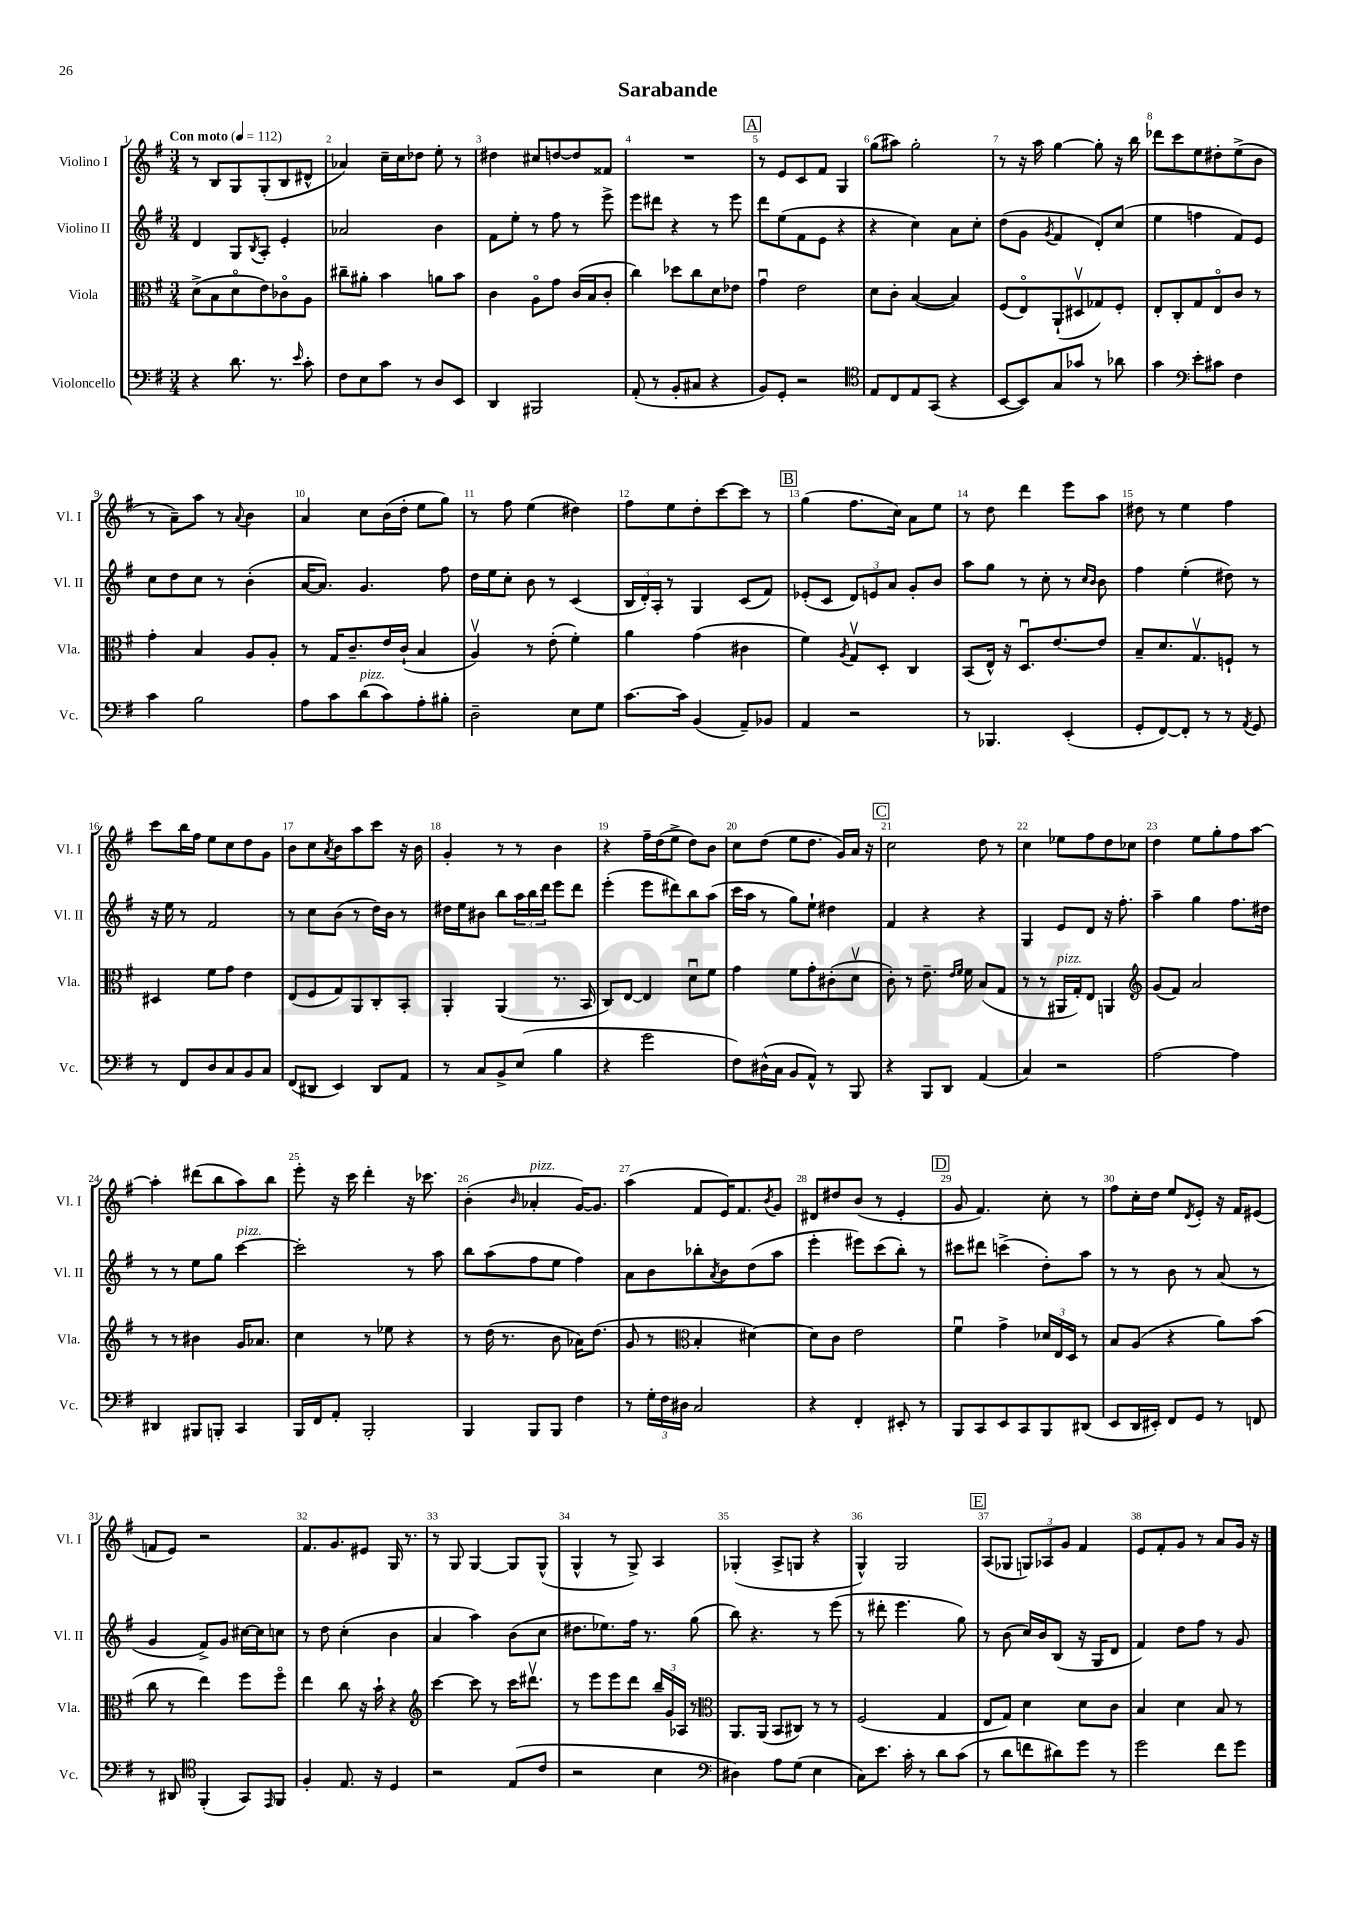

**kern	**kern	**kern	**kern
*staff4	*staff3	*staff2	*staff1
*clefF4	*clefC3	*clefG2	*clefG2
*k[f#]	*k[f#]	*k[f#]	*k[f#]
*M3/4	*M3/4	*M3/4	*M3/4
*MM112	*MM112	*MM112	*MM112
4r	(8d^	4d	8r
.	8B	.	8B
8.d	8do	8G	8G
.	.	8qB	.
.	8e)	8A'	(8G'
8.r	.	.	.
.	8c-o	4e'	8B
16qqe	.	.	.
8c'	8A	.	8d#^^
=	=	=	=
8F#	8cc#~	2a-	4a-)
8E	8a#'	.	.
8c	4b	.	16cc~
.	.	.	16cc
8r	.	.	8dd-
8D	8a	4b	8ee'
8EE	8b	.	8r
=	=	=	=
4DD	4c	8f#	4dd#
.	.	8ee'	.
2BBB#	8Ao	8r	8cc#
.	8g	8ff#	[8dd
.	(16c	8r	8dd]
.	16B	.	.
.	8c'	8eee^	8f##
=	=	=	=
(8AA'	4cc)	8eee	2.r
8r	.	8ddd#	.
8BB'	8dd-	4r	.
8C#	8cc	.	.
4r	8d	8r	.
.	8e-	8eee	.
=	=	=	=
8BB)	4gu	8ddd	8r
8GG'	.	(8ee	8e
2r	2e	8f#	8c
.	.	8e	8f#
.	.	4r	4G
=	=	=	=
*clefC4	*	*	*
8E	8d	4r	(8gg
8C	8c'	.	8aa#)
8E	([4B	4cc)	2gg'
(8GG	.	.	.
4r	4B])	8a	.
.	.	8cc'	.
=	=	=	=
[8BB	(8F#	(8dd	8r
8BB])	8Eo)	8g	16r
.	.	.	16aa
.	.	8qg	.
8G	(8AA`	4f#	[4gg
8g-	8D#v	.	.
8r	8G-)	8d')	8gg']
8a-	8F#'	(8cc	16r
.	.	.	16bb
=	=	=	=
4g	8E'	4ee	8ddd-
.	8C'	.	8ccc
*clefF4	*	*	*
8e'	8G	4ff	8ee
8c#	8Eo	.	8dd#'
4F#	8c	8f#)	(8ee^
.	8r	8e	8b
=	=	=	=
4c	4g'	8cc	8r
.	.	8dd	8a~)
2B	4B	8cc	8aa
.	.	8r	8r
.	.	.	8qqa
.	8A	(4b'	4b
.	8A'	.	.
=	=	=	=
8A	8r	[16a	4a
.	.	8.a])	.
8c	16G	.	.
.	8.c~	.	.
(8d	.	4.g	8cc
8c)	16e	.	(16b
.	(16c`	.	16dd'
8A'	4B	.	8ee
8B#'	.	8ff#	8gg)
=	=	=	=
2D~	4Av)	16dd	8r
.	.	16ee	.
.	.	8cc'	8ff#
.	8r	8b	(4ee
.	(8e'	8r	.
8E	4f#')	(4c	4dd#)
8G	.	.	.
=	=	=	=
[8.c	4a	24B	8ff#
.	.	24d')	.
.	.	24A'	.
.	.	8r	8ee
16c]	.	.	.
(4BB	(4g	4G	8dd'
.	.	.	[8ccc
8AA~)	4c#	(8c	8ccc]
8BB-	.	8f#)	8r
=	=	=	=
4AA	4f#)	(8e-'	(4gg
.	.	8c	.
.	8qA	.	.
2r	8Gv	12d)	8.ff#
.	.	12e	.
.	8D'	.	.
.	.	12a	.
.	.	.	16cc)
.	4C	8g'	8a
.	.	8b	8ee
=	=	=	=
8r	(8BB	8aa	8r
4.BBB-	16E^^)	8gg	8dd
.	16r	.	.
.	8.Du	8r	4ddd
.	.	8cc'	.
.	[8.e	.	.
(4EE'	.	8r	8eee
.	.	16qqcc	.
.	.	16qqb	.
.	8e]	8b	8aa
=	=	=	=
8GG'	8B~	4ff#	8dd#
[8FF#)	8.d	.	8r
8FF#']	.	(4ee'	4ee
.	8.Gv	.	.
8r	.	.	.
8r	8F`	8dd#)	4ff#
8qAA	.	.	.
8GG	8r	8r	.
=	=	=	=
8r	4D#	16r	8ccc
.	.	16ee	.
8FF#	.	8r	16bb
.	.	.	16ff#
8D	8f#	2f#	8ee
8C	8g	.	8cc
8BB	4e	.	8dd
8C	.	.	8g
=	=	=	=
(8FF#	(8E	8r	8b
8DD#	8F#	8cc	8cc
.	.	.	8qa
4EE)	8G)	(8b	8b
.	8AA	8r	8aa
8DD#	8C'	16dd)	8ccc
.	.	16b	.
8AA	8BB'	8r	16r
.	.	.	16b
=	=	=	=
8r	4AA'	16dd#	4g'
.	.	16ee	.
8C	.	8b#	.
8BB^	(4AA	8bb	8r
(8E	.	24aa	8r
.	.	24bb	.
.	.	24ddd	.
4B	8.r	8eee	4b
.	.	8ddd	.
.	16BB	.	.
=	=	=	=
4r	8C)	(4eee'	4r
.	[8E	.	.
2g	4E]	8eee	16ff#~
.	.	.	(16dd
.	.	8ddd#)	8ee^
.	8du	8bb	8dd)
.	8f#	(8aa	8b
=	=	=	=
8F#)	4g	16ccc	8cc
.	.	16aa	.
(16D#^^	.	8r	(8dd
16C	.	.	.
8BB	8f#	8gg)	8ee
8AA^^)	8g'	8ee`	8.dd
8r	(8c#'	4dd#	.
.	.	.	16g)
8BBB	8dv	.	16a
.	.	.	16r
=	=	=	=
4r	8c')	4f#	2cc
.	8r	.	.
8BBB	8.e~	4r	.
8DD	.	.	.
.	16qqe	.	.
.	16qqf#	.	.
.	16f#	.	.
(4AA	(8B	4r	8dd
.	8G	.	8r
=	=	=	=
4C)	8r	4G	4cc
.	8r	.	.
2r	16AA#	8e	8ee-
.	16G')	.	.
.	8E	8d	8ff#
.	4AA	16r	8dd
.	.	8.ff#'	.
.	.	.	8cc-
=	=	=	=
*	*clefG2	*	*
[2A	(8g	4aa~	4dd
.	8f#)	.	.
.	2a	4gg	8ee
.	.	.	8gg'
4A]	.	8.ff#	8ff#
.	.	.	[8aa
.	.	16dd#	.
=	=	=	=
4DD#	8r	8r	4aa']
.	8r	8r	.
8BBB#	4b#	8ee	(8ddd#
8BBB'	.	8gg	8bb
4CC	16g	[4ccc	8aa)
.	8.a-	.	.
.	.	.	8bb
=	=	=	=
16BBB	4cc	2ccc']	8eee'
16FF#	.	.	.
8AA'	.	.	16r
.	.	.	16ccc
2BBB'	8r	.	4ddd'
.	8ee-	.	.
.	4r	8r	16r
.	.	.	8.ccc-
.	.	8aa	.
=	=	=	=
4BBB	8r	8bb	(4b'
.	(16dd	(8aa	.
.	8.r	.	.
.	.	.	16qqb
8BBB	.	8ff#	4a-'
8BBB	8b	8ee	.
4F#	16a-)	4ff#)	[16g)
.	(8.dd	.	8.g]
=	=	=	=
8r	8g	8a	(4aa
24G'	8r	8b	.
24F#	.	.	.
24D#	.	.	.
*	*clefC3	*	*
2C	4B'	8bb-'	8f#
.	.	8qa	.
.	.	8b	16e)
.	.	.	8.f#
.	[4d#)	(8dd	.
.	.	.	8qb
.	.	8aa	8g
=	=	=	=
4r	8d#]	4eee'	8d#
.	8c	.	8dd#
4FF#'	2e	8eee#)	(8b
.	.	(8ccc	8r
8EE#'	.	8bb')	4e'
8r	.	8r	.
=	=	=	=
8BBB	4f#u	8ccc#	8g
8CC	.	8ddd#	4.f#)
8EE	4g^	(4ccc^	.
8CC	.	.	.
8BBB	24d-	8dd')	8cc'
.	24E	.	.
.	24D	.	.
(8DD#	8r	8aa	8r
=	=	=	=
8EE	8B	8r	8ff#
16DD	(8A	8r	16cc'
16EE#')	.	.	16dd
8FF#	4r	8b	8ee
.	.	.	8qd
8GG	.	8r	8e'
8r	8a)	(8a	16r
.	.	.	16f#
8FF	(8b	8r	(8e#
=	=	=	=
8r	8cc	4g	8f
8DD#	8r	.	8e)
*clefC4	*	*	*
(4FF#'	4ee)	8f#^)	2r
.	.	8g	.
8GG)	8ff#	[16cc#	.
.	.	16cc#]	.
16qqEE	.	.	.
8FF#	8ff#o	8cc	.
=	=	=	=
4F#'	4ee	8r	8.f#
.	.	8dd	.
.	.	.	8.g
8.E	8cc	(4cc'	.
.	16r	.	8e#
16r	16b`	.	.
4D	4r	4b	16G
.	.	.	8.r
=	=	=	=
*	*clefG2	*	*
2r	[4ccc	4a	8r
.	.	.	8G
.	8ccc]	4aa)	[4G
.	8r	.	.
(8E	16ccc	(8b	8G]
.	8.ddd#v	.	.
8c	.	8cc	(8G^^
=	=	=	=
2r	8r	8.dd#	4G^^
.	8eee	.	.
.	.	8.ee-)	.
.	8eee	.	8r
.	8ddd	16ff#	8G^)
.	.	8.r	.
4B	24bb~	.	4A
.	24g	.	.
.	24A-	.	.
.	8r	(8gg	.
=	=	=	=
*clefF4	*clefC3	*	*
4D#)	8.AA	8bb)	(4G-'
.	.	4.r	.
.	(16AA	.	.
8A	8BB	.	8A^
(8G	8C#)	.	8G
4E	8r	8r	4r
.	8r	(8eee	.
=	=	=	=
8C)	(2F#	8r	4G^^)
8.e	.	8ddd#'	.
.	.	4.eee	2G
16c'	.	.	.
8r	.	.	.
8d	4G	.	.
(8c	.	8gg)	.
=	=	=	=
8r	8E	8r	(8A
8d	8G)	(8b	8G-
8f	4d	16cc)	12G)
.	.	16b	.
.	.	.	12A-
8d#)	.	(8B	.
.	.	.	12g
8g	8d	16r	4f#
.	.	16G	.
8r	8c	8d	.
=	=	=	=
2g	4B	4f#)	8e
.	.	.	8f#'
.	4d	8dd	8g
.	.	8ff#	8r
8f#	8B	8r	8a
8g	8r	8g	16g
.	.	.	16r
==	==	==	==
*-	*-	*-	*-
